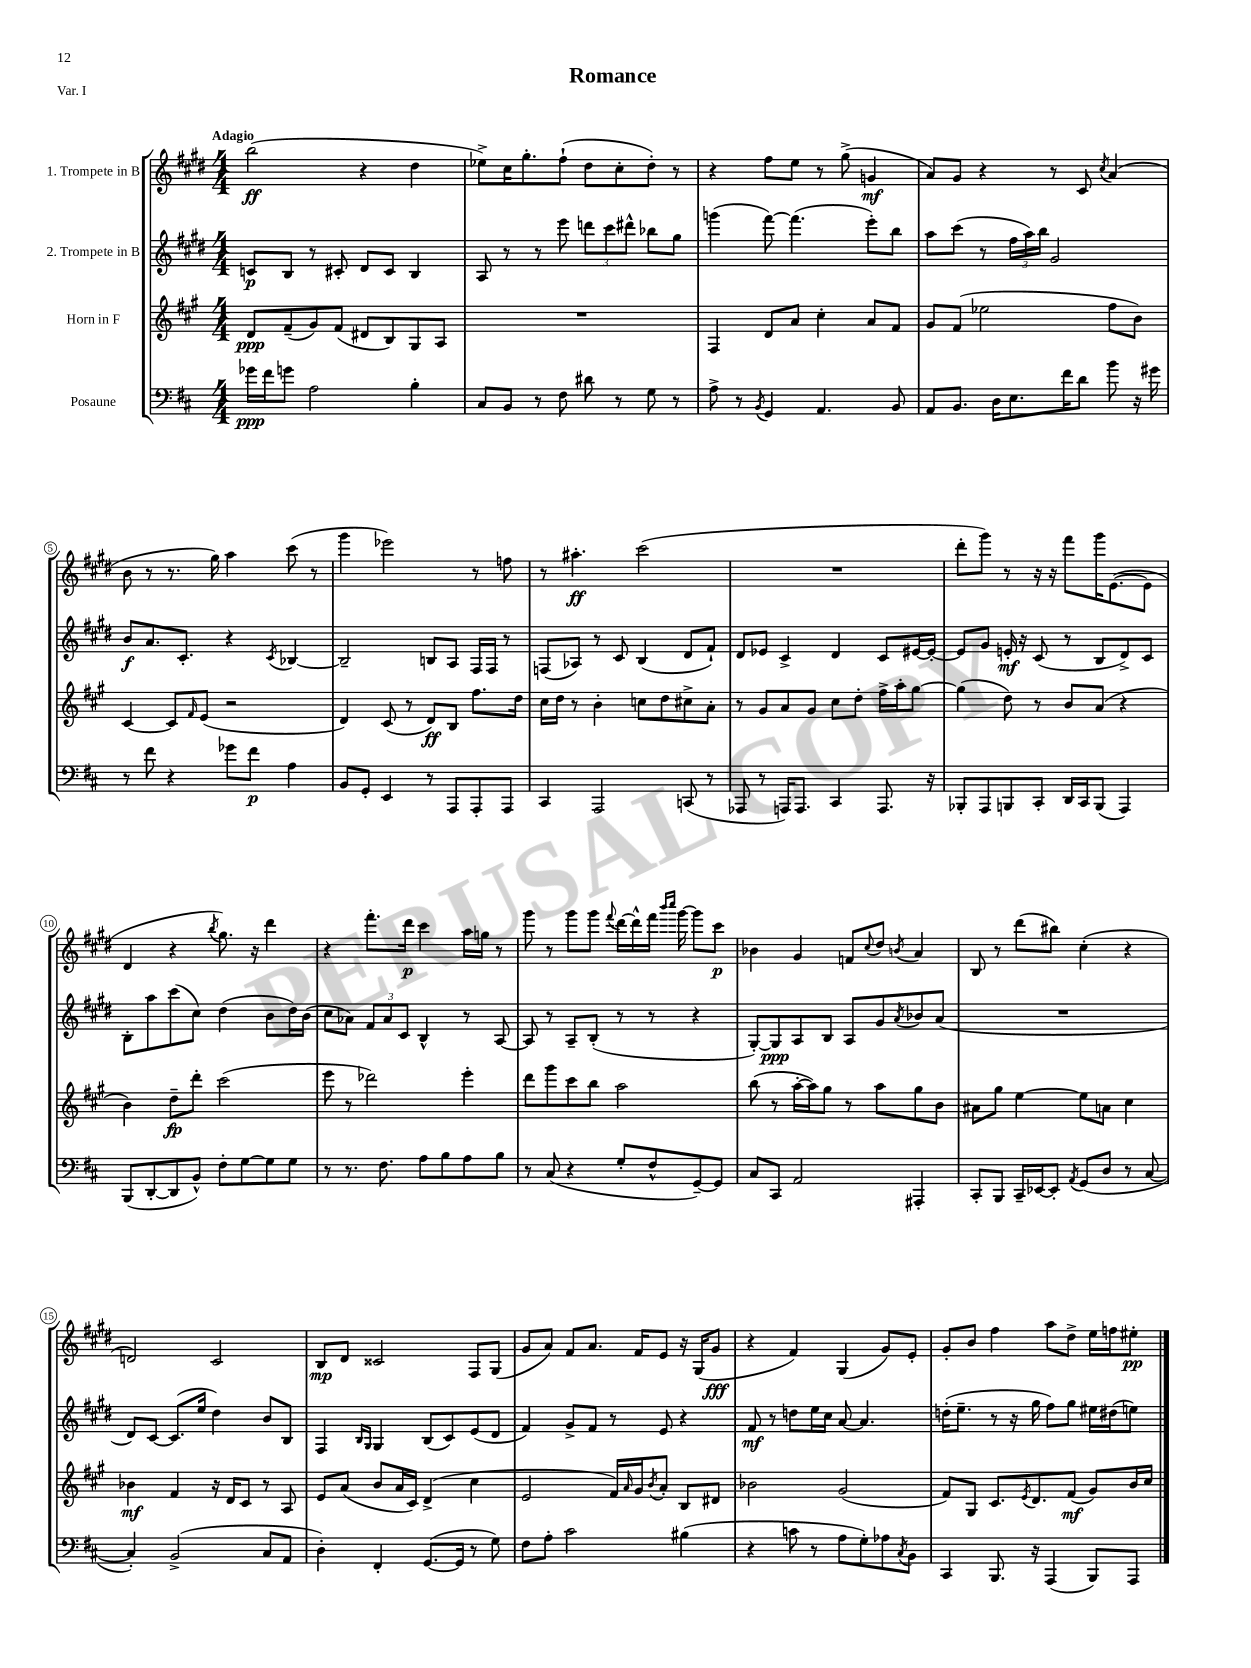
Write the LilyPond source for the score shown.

\header { title = "Romance" piece = "Var. I" }
<<
\new StaffGroup <<
\new Staff = "s0" \with { instrumentName = "1. Trompete in B" } {
    \clef treble \key e \major \numericTimeSignature \time 4/4 \tempo "Adagio"
    b''2\ff( r4 dis''4 |
    ees''8->) cis''16 gis''8.-. fis''8-!( dis''8 cis''8-. dis''8-.) r8 |
    r4 fis''8 e''8 r8 gis''8->( g'4\mf |
    a'8) gis'8 r4 r8 cis'8 \acciaccatura { cis''8 } a'4( |
    b'8 r8 r8. gis''16) a''4 cis'''8( r8 |
    gis'''4 ees'''2) r8 f''8 |
    r8 ais''4.-.\ff cis'''2( |
    R1 |
    dis'''8-. gis'''8) r8 r16 r16 fis'''8 gis'''16 e'8.~( e'8 |
    dis'4 r4 \acciaccatura { b''8 } gis''8.) r16 dis'''4 |
    r4 fis'''8.-. dis'''16\p cis'''4 a''16 g''16 r8 |
    gis'''8 r8 gis'''8 gis'''8 \appoggiatura { fis'''8 } dis'''16~ dis'''16-^ fis'''16 \grace { b'''16 cis''''16 } gis'''16~ gis'''8 cis'''8\p |
    bes'4 gis'4 f'8 \appoggiatura { cis''8 } dis''8 \acciaccatura { b'8 } a'4 |
    b8 r8 dis'''8( bis''8) cis''4-.( r4 |
    d'2) cis'2 |
    b8\mp dis'8 cisis'2 fis8 gis8( |
    gis'8 a'8) fis'8 a'8. fis'16 e'8 r16 gis16( gis'8\fff |
    r4 fis'4) gis4( gis'8) e'8-. |
    gis'8-. b'8 fis''4 a''8 dis''8-> e''16 f''16 eis''8-.\pp \bar "|." |
}
\new Staff = "s1" \with { instrumentName = "2. Trompete in B" } {
    \clef treble \key e \major \numericTimeSignature \time 4/4
    c'8\p b8 r8 cis'8-. dis'8 cis'8 b4 |
    a8 r8 r8 e'''8 \tuplet 3/2 { d'''8 cis'''8 dis'''8-^ } bes''8 gis''8 |
    g'''4( fis'''8~) fis'''4.( e'''8-.) b''8 |
    a''8 cis'''8( r8 \tuplet 3/2 { fis''16 a''16) b''16 } gis'2 |
    b'8\f a'8. cis'8.-. r4 \acciaccatura { cis'8 } bes4~ |
    bes2-- b8 a8 fis16 fis16 r8 |
    f8( aes8) r8 cis'8 b4( dis'8 fis'8-!) |
    dis'8 ees'8 cis'4-> dis'4 cis'8 eis'16~ eis'16~-. |
    eis'8 gis'8 e'16-.\mf r16 cis'8( r8 b8 dis'8->) cis'8 |
    b8-. a''8 cis'''8( cis''8) dis''4( b'8 dis''16) b'16( |
    cis''8 aes'8) \tuplet 3/2 { fis'8 aes'8 cis'8 } b4-^ r8 a8~ |
    a8 r8 a8-- b8-.( r8 r8 r4 |
    gis8~-.) gis8\ppp a8 b8 a8 gis'8 \acciaccatura { a'8 } bes'8 a'8( |
    R1 |
    dis'8) cis'8~ cis'8.( e''16 dis''4) b'8 b8 |
    fis4 \grace { b16 gis16 } gis4 b8( cis'8) e'8( dis'8 |
    fis'4) gis'8-> fis'8 r8 e'8 r4 |
    fis'8\mf r8 d''8 e''16 cis''16 a'8~ a'4. |
    d''16-.( e''8.-- r8 r16 gis''16 fis''8) gis''8 eis''16 dis''16( e''8) \bar "|." |
}
\new Staff = "s2" \with { instrumentName = "Horn in F" } {
    \clef treble \key a \major \numericTimeSignature \time 4/4
    d'8\ppp fis'8--( gis'8) fis'8( dis'8 b8) gis8 a8 |
    R1 |
    fis4 d'8 a'8 cis''4-. a'8 fis'8 |
    gis'8 fis'8( ees''2 fis''8 b'8) |
    cis'4~ cis'8 \grace { fis'16 } e'8( r2 |
    d'4) cis'8( r8 d'8\ff) b8 fis''8. d''16 |
    cis''16 d''16 r8 b'4-. c''8 d''8 cis''8-> a'8-. |
    r8 gis'8 a'8 gis'8 cis''8 d''8-. fis''16-> a''16-. gis''8~ |
    gis''4( d''8) r8 b'8 a'8( r4 |
    b'4) d''8--\fp d'''8-. cis'''2( |
    e'''8 r8 des'''2) e'''4-. |
    d'''8 gis'''8 cis'''8 b''8 a''2 |
    b''8( r8 a''16~-. a''16) gis''8 r8 a''8 gis''8 b'8 |
    ais'8 gis''8 e''4~ e''8 a'8 cis''4 |
    bes'4\mf fis'4 r16 d'16 cis'8 r8 a8 |
    e'8 a'8( b'8 a'16 cis'16) d'4->( cis''4 |
    e'2 fis'16) \grace { a'16 } gis'16 \acciaccatura { b'8 } a'8-. b8 dis'8 |
    bes'2 gis'2( |
    fis'8) gis8 cis'8. \acciaccatura { e'8 } d'8. fis'8\mf( gis'8) b'16 cis''16 \bar "|." |
}
\new Staff = "s3" \with { instrumentName = "Posaune" } {
    \clef bass \key d \major \numericTimeSignature \time 4/4
    ges'16\ppp fis'16 g'8 a2 b4-. |
    cis8 b,8 r8 fis8 dis'8 r8 g8 r8 |
    a8-> r8 \acciaccatura { b,8 } g,4 a,4. b,8 |
    a,8 b,8. d16 e8. fis'16 d'8 b'8 r16 gis'16 |
    r8 fis'8 r4 ges'8 fis'8\p a4 |
    b,8 g,8-. e,4 r8 a,,8 a,,8-. a,,8 |
    cis,4 a,,2 c,8( r8 |
    aes,,8 r8 a,,16) a,,8. cis,4 a,,8. r16 |
    bes,,8-. a,,8 b,,8 cis,8-. d,16 cis,16 b,,8( a,,4) |
    b,,8( d,8~-. d,8 b,8-^) fis8-. g8~ g8 g8 |
    r8 r8. fis8. a8 b8 a8 b8 |
    r8 cis8( r4 g8-. fis8-^ g,8~--) g,8 |
    cis8 cis,8 a,2 ais,,4-. |
    cis,8-. b,,8 cis,16-- ees,16~ ees,8-. \acciaccatura { a,8 } g,8( d8 r8 cis8~ |
    cis4-.) b,2->( cis8 a,8 |
    d4-.) fis,4-. g,8.~( g,16 r8 g8) |
    fis8 a8-. cis'2 bis4( |
    r4 c'8 r8 a8 g8-.) aes8 \acciaccatura { cis8 } b,8 |
    cis,4 b,,8. r16 a,,4( b,,8) a,,8 \bar "|." |
}
>>
>>
\layout { \context { \Score \override BarNumber.stencil = #(make-stencil-circler 0.1 0.3 ly:text-interface::print) } }
